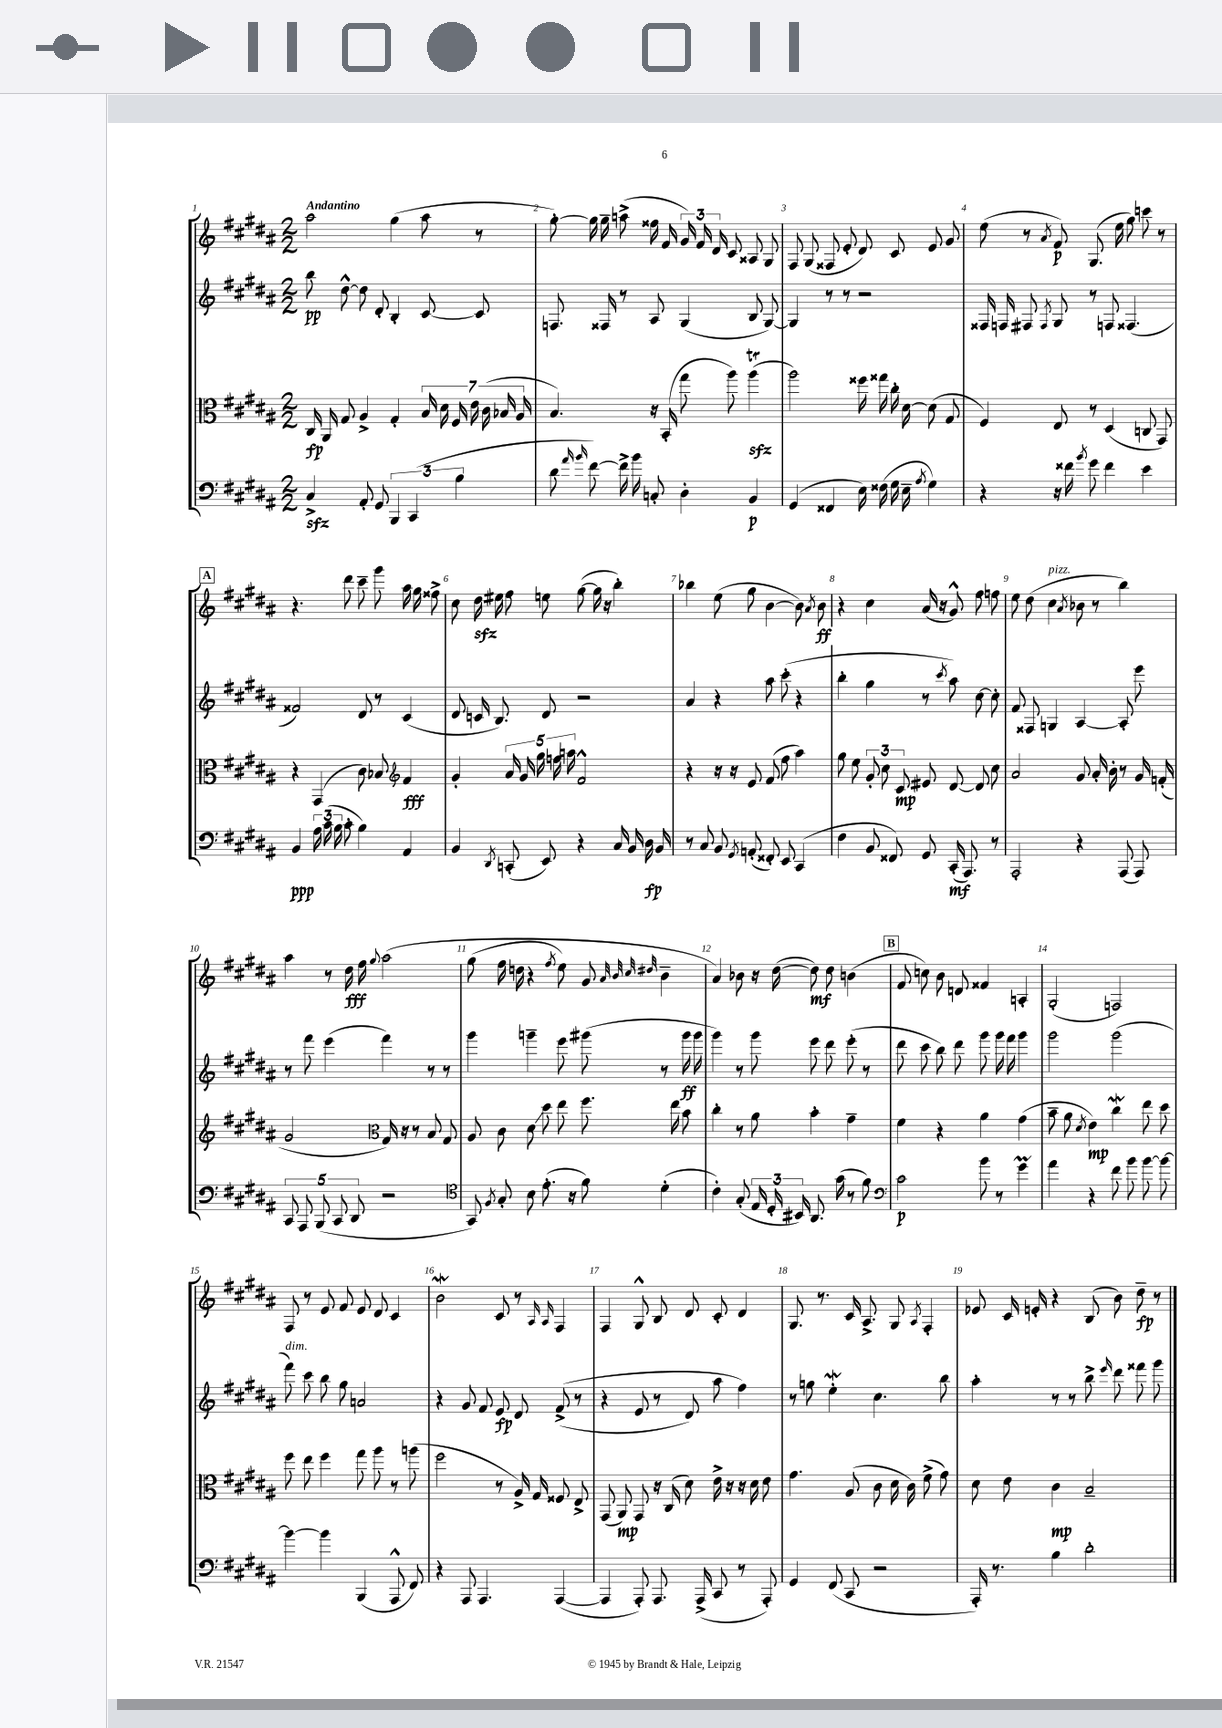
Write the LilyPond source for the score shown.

<<
\new StaffGroup <<
\new Staff = "s0" {
    \clef treble \key b \major \numericTimeSignature \time 2/2 \tempo "Andantino"
    \autoBeamOff ais''2 gis''4( ais''8 r8 |
    gis''8~-.) gis''16 gis''16-- a''8->( fisis''16 fis'16 \tuplet 3/2 { gis'16) fis'16 dis'16 } cis'8 aisis8 gis8 |
    fis8 gis8( fisis8 e'8-. dis'8) cis'8 e'8 gis'8 |
    e''8( r8 \acciaccatura { ais'8 } fis'8\p) gis8.( e''16 gis''8) c'''8 r8 |
    \mark \markup { \box "A" } r4. dis'''8 cis'''8-- gis'''8 ais''16 gis''16 fisis''8-> |
    cis''8 dis''16\sfz eis''16 fis''8 e''8 gis''8~( gis''16 r16 b''4-.) |
    bes''4 e''8( gis''8 b'4~ b'8) \acciaccatura { ais'8 } b'8\ff |
    r4 cis''4 ais'16( r16 gis'8-^) fis''8 f''8 |
    e''8 dis''8( cis''4^\markup { \italic "pizz." } \acciaccatura { ais'8 } bes'8 r8 b''4) |
    ais''4 r8 dis''16\fff fis''16 \appoggiatura { gis''8 } ais''2\( |
    gis''8( fis''16 d''16 r4 \acciaccatura { fis''8 } e''8) gis'8 \grace { ais'32 b'32 cis''32 dis''32 } b'4-- |
    ais'4\) bes'8 r16 dis''16~( dis''8\mf) dis''8 b'4( |
    \mark \markup { \box "B" } fis'8 c''8) b'8 d'8 fisis'4 a4-. |
    gis2-.( f2) |
    fis8 r8 e'8 fis'8 e'8 dis'8 cis'4 |
    b'2\mordent cis'8 r8 \grace { ais16 ais16 } fis4 |
    fis4 gis8-^ b8 dis'8 cis'8-. dis'4 |
    gis8. r8. cis'16 ais8.-> gis8 \acciaccatura { ais8 } fis4-. |
    ees'8 cis'16 e'16-. r4 b8( b'8) dis''8--\fp r8 \bar "|." |
}
\new Staff = "s1" {
    \clef treble \key b \major \numericTimeSignature \time 2/2
    \autoBeamOff b''8\pp dis''8~-^ dis''8 dis'8-. b4-. cis'8~ cis'8 |
    f8. fisis16 r8 ais8 gis4( b8 gis8~) |
    gis4 r8 r8 r2 |
    fisis16 f16 fis8 \acciaccatura { fis8 } gis8 r8 f8 fisis4.( |
    \mark \markup { \box "A" } fisis'2) dis'8 r8 cis'4( |
    dis'8 c'16 b8.) dis'8 r2 |
    ais'4 r4 ais''8 cis'''8-.( r4 |
    b''4-. gis''4 r8 \acciaccatura { cis'''8 } ais''8) cis''8~ cis''8-. |
    fis'8 fisis8 g4 ais4~ ais8-. e'''8 |
    r8 fis'''8 e'''4( fis'''4) r8 r8 |
    gis'''4 g'''4-- e'''8 gis'''8( r8 gis'''16\ff gis'''16 |
    gis'''4) r8 gis'''8 e'''8 dis'''8 e'''8-.( r8 |
    \mark \markup { \box "B" } dis'''8 cis'''8 b''8) dis'''8 gis'''8 gis'''16 fis'''16 gis'''4 |
    gis'''2 gis'''2( |
    fis'''8^\markup { \italic "dim." }) cis'''8 b''8 gis''8 a'2 |
    r4 gis'8 fis'8 e'8\fp dis'8 fis'8->(\( r8 |
    r4 e'8 r8 dis'8) ais''8 fis''4\) |
    r8 g''8 e''4-.\mordent cis''4. b''8 |
    ais''4-. r8 r8 b''8-> \grace { e'''16 } dis'''8 fisis'''8 gis'''8 \bar "|." |
}
\new Staff = "s2" {
    \clef alto \key b \major \numericTimeSignature \time 2/2
    \autoBeamOff cis16\fp ais,16 gis8 ais4-> gis4-. \tuplet 7/4 { b16 dis'16 fis16 e'16 cis'16( bes16 ais16 } |
    b4.) r16 b,16-.( gis''8 ais''8) ais''4\trill\sfz( |
    ais''2) fisis''16 gisis''16 cis''16-. dis'16~ dis'8( gis8 |
    fis4) e8 r8 dis4( c8 gis,8) |
    \mark \markup { \box "A" } r4 gis,4( cis'8) bes8 \clef treble fis'4\fff |
    gis'4-. \tuplet 5/4 { ais'16 gis'16 gis''16 f''16 a''16 } fis'2-^ |
    r4 r16 r16 e'8 fis'8( fis''8 ais''4) |
    gis''8 e''8 \tuplet 3/2 { gis'8-. cis''8 cis'8\mp } eis'8 dis'8~ dis'8 cis''8 |
    ais'2 gis'8 ais'16-. b'16-. r8 gis'16 f'16-.( |
    gis'2 \clef alto gis16) r16 r8 b8 gis8 |
    ais8 cis'8 dis'8\glissando dis''8 e''8 fis''8. e''16 b'8 |
    cis''4-. r8 ais'8 b'4-. gis'4-- |
    \mark \markup { \box "B" } fis'4 r4 ais'4 gis'4( |
    b'8-- ais'8 \acciaccatura { dis'8 } e'4\mp) cis''4\mordent e''8 dis''8 |
    fis''8 e''8 fis''4 gis''8 ais''8 r8 a''8( |
    fis''2 r8 ais16->) gis16 fisis8 e8-> |
    gis,8( ais,8\mp) gis,8 r16 cis16( dis'8) e'16-> r16 r16 dis'16 e'8 |
    gis'4. ais8( cis'8 dis'16 cis'16) fis'8->( gis'8) |
    dis'8 e'8 cis'4\mp b2-- \bar "|." |
}
\new Staff = "s3" {
    \clef bass \key b \major \numericTimeSignature \time 2/2
    \autoBeamOff cis4->\sfz ais,8-. gis,8 \tuplet 3/2 { b,,4 cis,4( b4 } |
    dis'8 \grace { ais'16 b'16 } fis'8~) fis'16-> b'16 c8-. dis4-. b,4\p |
    gis,4( fisis,4 e16) fisis16( gis16 e16-- \acciaccatura { ais8 } gis4) |
    r4 r16 fisis'16 \acciaccatura { b'8 } gis'8 fisis'4 e'4 |
    \mark \markup { \box "A" } b,4\ppp \tuplet 3/2 { ais16 cis'16( b16 } cis'8-. b4) ais,4 |
    b,4 \acciaccatura { dis,8 } c,8-.( e,8) r4 cis16 b,16 dis16\fp b,16 |
    r8 cis8 b,8 \acciaccatura { gis,8 } a,8-.( fisis,8-.) e,8 cis,4( |
    fis4 b,8 fisis,8) gis,8 cis,16-.\mf( ais,,8.) r8 |
    ais,,2-. r4 ais,,8( ais,,8) |
    \tuplet 5/4 { cis,8 ais,,8 b,,8( cis,8 dis,8 } r2 |
    \clef tenor gis,8) \acciaccatura { fis8 } gis8-. b8 e'8.-.( r16 fis'8) dis'4-.( |
    cis'4-.) gis8-.( \tuplet 3/2 { e16 dis16-. bis,16) } ais,8. gis'16( r8 fis'8) |
    \mark \markup { \box "B" } \clef bass cis'2\p b'8 r8 gis'4\prall |
    ais'4 r4 fis'8 b'8 b'8~ b'8~ |
    b'4~ b'4 b,,4( ais,,8-^ fis,8) |
    r4 ais,,8 ais,,4. ais,,4~( |
    ais,,4 ais,,8-.) ais,,8. ais,,16->( cis,8 r8 ais,,8-.) |
    gis,4 fis,8( cis,8 r2 |
    ais,,16-.) r8. b4 dis'2-. \bar "|." |
}
>>
>>
\layout { \context { \Score \override BarNumber.break-visibility = ##(#f #t #t) barNumberVisibility = #all-bar-numbers-visible } }
